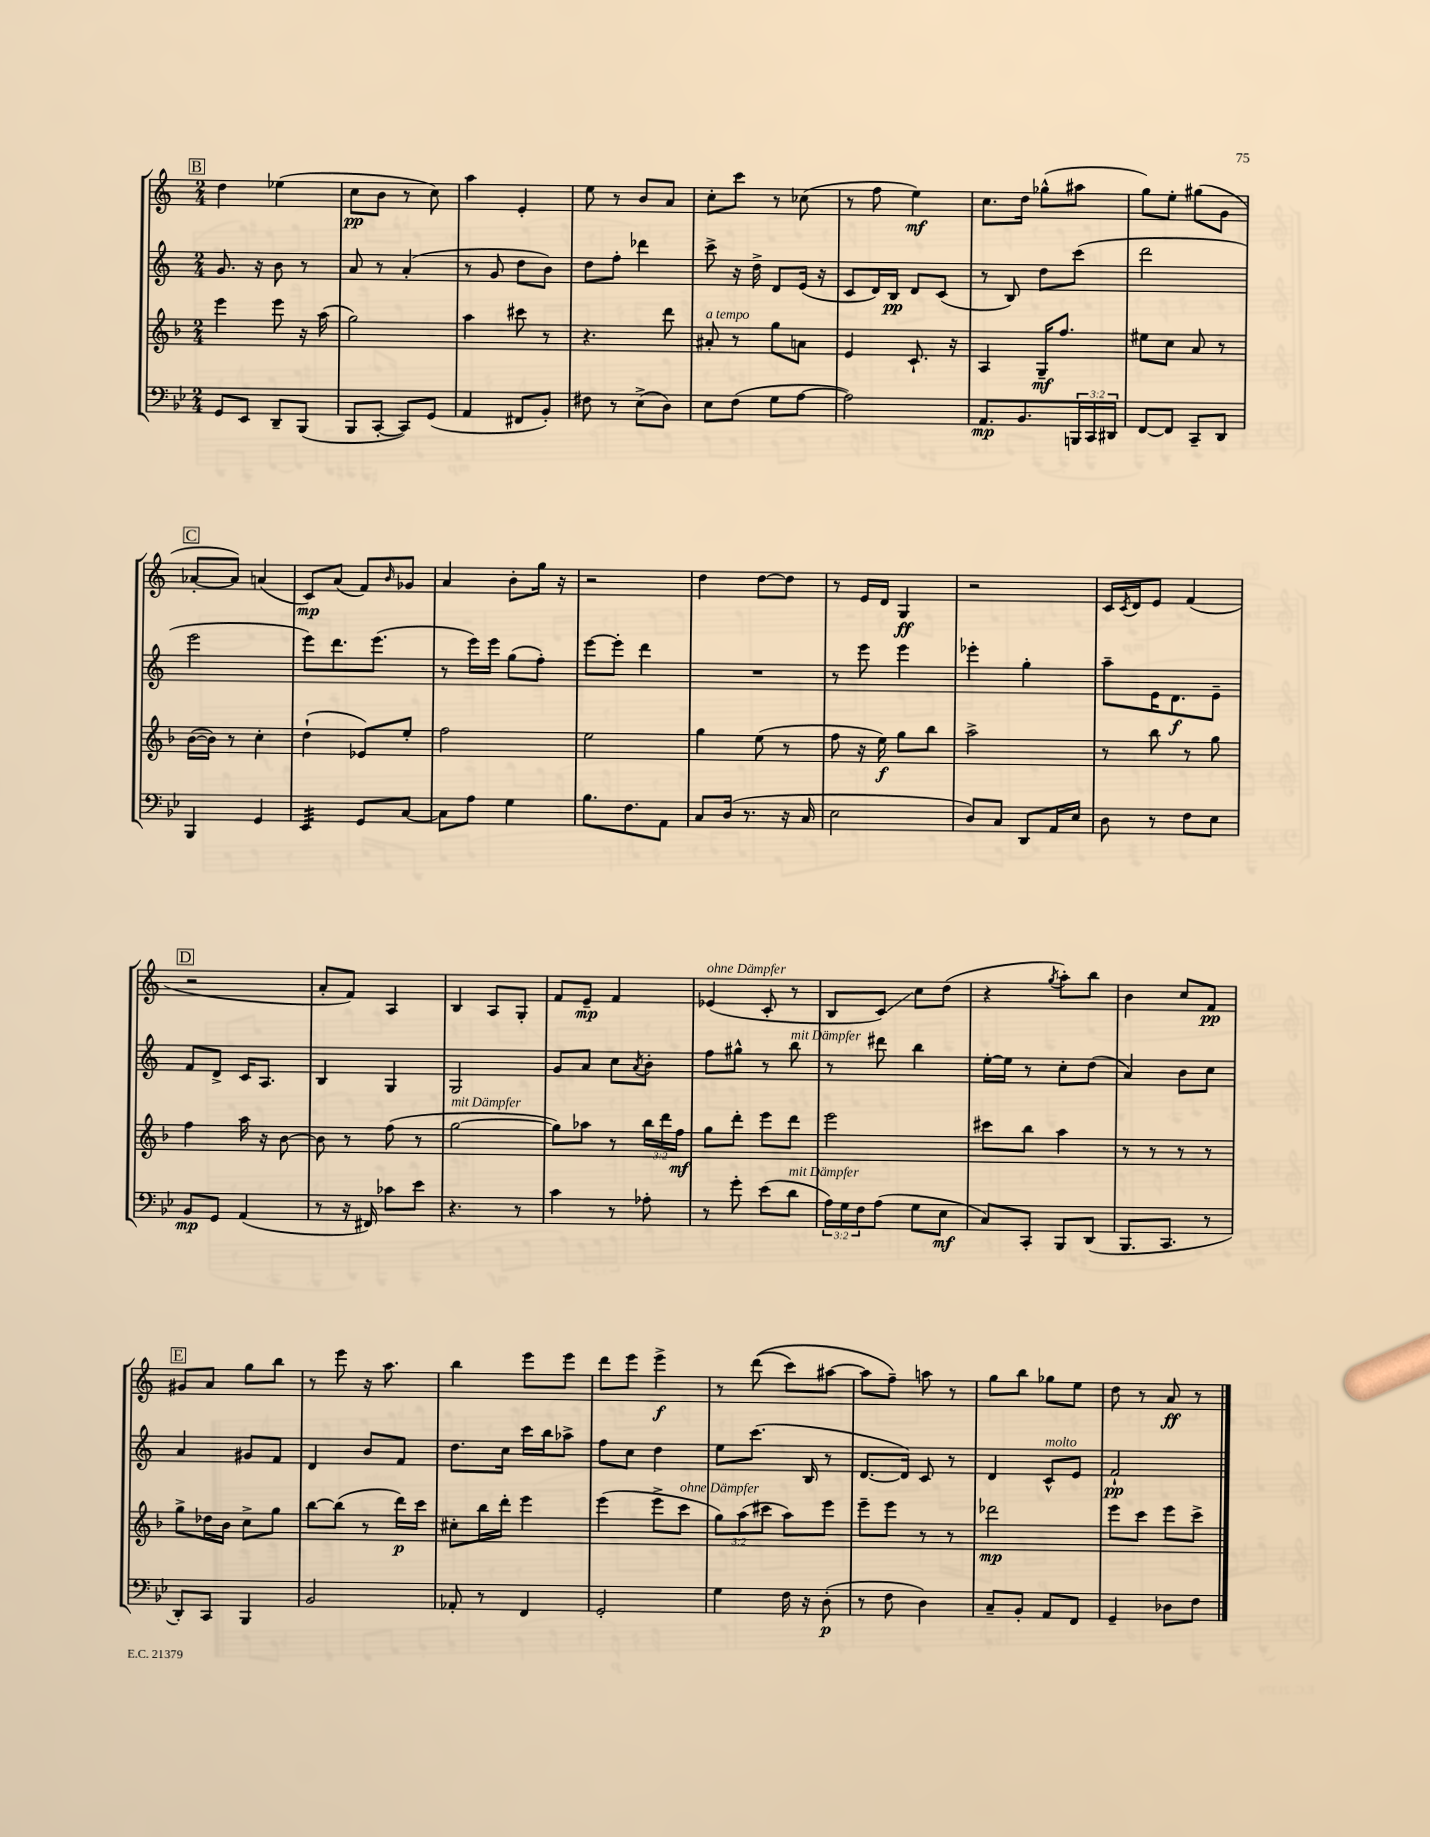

**kern	**kern	**kern	**kern
*staff4	*staff3	*staff2	*staff1
*clefF4	*clefG2	*clefG2	*clefG2
*k[b-e-]	*k[b-]	*k[]	*k[]
*M2/4	*M2/4	*M2/4	*M2/4
8GG	4eee	8.g	4dd
8EE-	.	.	.
.	.	16r	.
8DD~	8eee	8b	(4ee-
(8BBB-	16r	8r	.
.	(16aa	.	.
=	=	=	=
8BBB-	2gg)	8a	8cc
[8CC'	.	8r	8b
8CC])	.	(4a'	8r
(8GG	.	.	8cc)
=	=	=	=
4AA	4aa	8r	4aa
.	.	8g	.
8FF#	8ccc#	8dd	4e'
8BB-')	8r	8b)	.
=	=	=	=
8F#	4.r	8dd	8ee
8r	.	8ff'	8r
(8E-^	.	4ddd-	8b
8D)	8ddd	.	8a
=	=	=	=
8E-	8a#'	8ccc^	8cc'
(8F	8r	16r	8ccc
.	.	16dd^	.
8G	8gg	8d	8r
[8A	8a	(16e	(8cc-
.	.	16r	.
=	=	=	=
2A])	4e	8c	8r
.	.	16d)	8ff
.	.	16B	.
.	8.c`	8d	4ee)
.	.	(8c	.
.	16r	.	.
=	=	=	=
8.AA	4A	8r	8.cc
.	.	8B)	.
8.BB-	.	.	16dd
.	16G~	8dd	(8gg-^^
.	8.ff	.	.
24BBB	.	(8ccc	8aa#
24CC	.	.	.
24DD#	.	.	.
=	=	=	=
[8FF	8ee#	2ddd	8gg)
8FF]	8cc	.	8ee'
8CC~	8a	.	(8gg#
8DD	8r	.	8g
=	=	=	=
4BBB-	([16b-	2eee	[8a-'
.	16b-])	.	.
.	8r	.	8a-])
4GG	4cc'	.	(4a
=	=	=	=
4EE-	(4dd`	8eee)	8c)
.	.	8.ddd	(8a
8GG	8e-)	.	8f)
.	.	(8.eee	.
.	.	.	16qqb
[8C	8ee'	.	8g-
=	=	=	=
8C]	2ff	8r	4a
8A	.	16eee)	.
.	.	16eee	.
4G	.	(8gg	8b'
.	.	8ff')	16gg
.	.	.	16r
=	=	=	=
8.B-	2ee	[8eee	2r
.	.	8eee']	.
8.F	.	.	.
.	.	4ddd	.
8AA	.	.	.
=	=	=	=
8C	4gg	2r	4dd
(16D	.	.	.
8.r	.	.	.
.	(8ee	.	[8dd
16r	8r	.	8dd]
16C	.	.	.
=	=	=	=
2E-	8ff	8r	8r
.	16r	8eee	16e
.	16ee)	.	16d
.	8gg	4eee	4G
.	8bb-	.	.
=	=	=	=
8D)	2aa^	4eee-'	2r
8C	.	.	.
8DD	.	4gg'	.
16AA	.	.	.
16E-	.	.	.
=	=	=	=
8D	8r	8aa~	16c
.	.	.	8qc
.	.	.	16d
8r	8bb-	16e	8e
.	.	8.d	.
8F	8r	.	(4f
8E-	8gg	8e~	.
=	=	=	=
8BB-	4ff	8f	2r
8GG	.	8d^	.
(4AA	16aa	16c	.
.	16r	8.A	.
.	[8b-	.	.
=	=	=	=
8r	8b-]	4B	8a'
16r	8r	.	8f)
16FF#)	.	.	.
8c-	(8ff	4G	4A
8e-	8r	.	.
=	=	=	=
4.r	[2gg	2G	4B
.	.	.	8A
8r	.	.	8G'
=	=	=	=
4c	8gg])	8g	8f
.	8aa-	8a	8e~
8r	8r	8cc	4f
.	.	8qa	.
8A-'	24bb-	8b'	.
.	24ddd	.	.
.	24ff	.	.
=	=	=	=
8r	8gg	8ff	(4e-
8g'	8ddd'	8gg#^^	.
(8e-	8eee	8r	8c'
8d	8ddd	8bb	8r
=	=	=	=
24A)	2eee	8r	8B
24G	.	.	.
24F	.	.	.
(8A	.	8ddd#	8c)
8G	.	4bb	8cc
8E-	.	.	(8dd
=	=	=	=
8C)	8ccc#	[16ee'	4r
.	.	16ee]	.
8CC'	8bb-	8r	.
.	.	.	8qgg
8BBB-	4aa	8cc'	8aa')
(8DD	.	(8dd	8bb
=	=	=	=
8.BBB-	8r	4a)	4b
.	8r	.	.
8.CC	.	.	.
.	8r	8b	8cc
8r	8r	8cc	8f
=	=	=	=
8DD')	8gg^	4a	8g#
8CC	16dd-	.	8a
.	16b-	.	.
4BBB-	8cc^	8g#	8gg
.	8gg	8f	8bb
=	=	=	=
2BB-	[8bb-	4d	8r
.	(8bb-]	.	8eee
.	8r	8b	16r
.	.	.	8.aa
.	16ddd)	8f	.
.	16ccc	.	.
=	=	=	=
8AA-'	8cc#'	8.dd	4bb
8r	16bb-	.	.
.	16ddd'	16cc	.
4FF	4eee	16ccc	8eee
.	.	16bb	.
.	.	8aa-^	8eee
=	=	=	=
2GG'	(4eee	8ff	8ddd
.	.	8cc	8eee
.	8eee^	4dd	4eee^
.	8ccc	.	.
=	=	=	=
4G	12gg)	8ee	8r
.	(12aa	.	.
.	.	(8.ccc	&((8ddd
.	12ccc#	.	.
16F	8aa)	.	8ccc)
16r	.	16B	.
(8D'	8eee	8r	[8aa#
=	=	=	=
8r	8eee~	[8.d	8aa#]
8F	8eee	.	8ff~&)
.	.	16d])	.
4D)	8r	8c	8aa
.	8r	8r	8r
=	=	=	=
8C~	2ddd-	4d	8gg
8BB-'	.	.	8bb
8AA	.	8c^^	8gg-
8FF	.	8e	8ee
=	=	=	=
4GG~	8eee	2f`	8dd
.	8ccc	.	8r
8D-	8eee	.	8a
8F	8ccc^	.	8r
==	==	==	==
*-	*-	*-	*-
